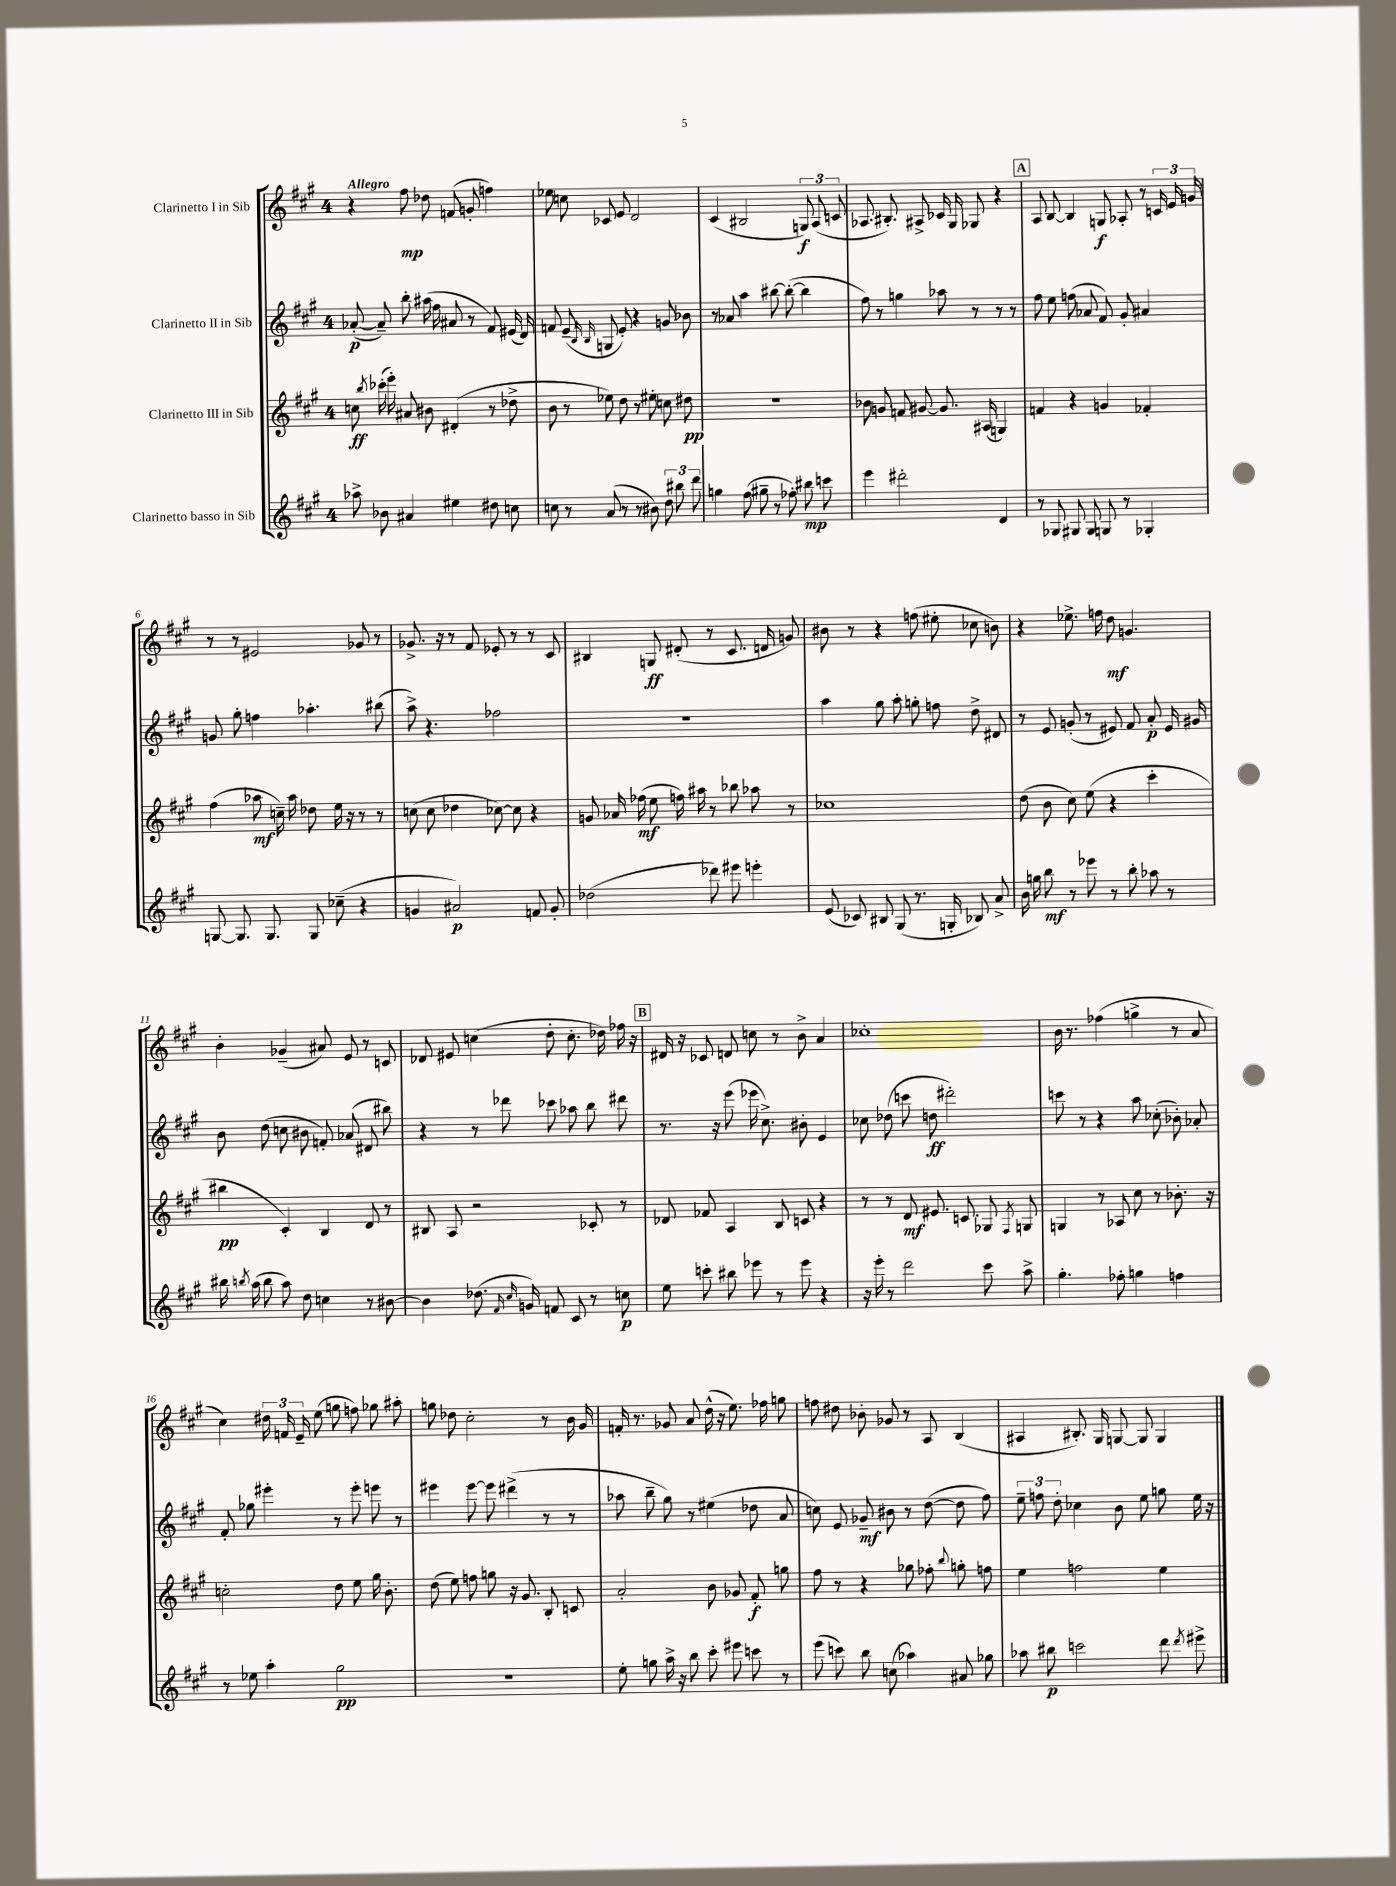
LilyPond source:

<<
\new StaffGroup <<
\new Staff = "s0" \with { instrumentName = "Clarinetto I in Sib" } {
    \clef treble \key a \major \once \override Staff.TimeSignature.style = #'single-digit \time 4/4 \tempo "Allegro"
    \autoBeamOff r4 fis''8\mp des''8 f'8( g'8-. f''4) |
    ees''8 c''8 ces'8 e'8 d'2 |
    cis'4( bis2 \tuplet 3/2 { g8\f) a8( c'8 } |
    aes8. bis8.-.) ais8-> ces'16 gis16 ges8 r4 |
    \mark \markup { \box "A" } a8 b8~ b4 g8\f aes8-. r8 \tuplet 3/2 { c'16 e'16 g'16 } |
    r8 r8 eis'2 ges'8 r8 |
    ges'8.-> r16 r8 fis'8 ees'8-. r8 r8 cis'8 |
    bis4 g8\ff dis'8-.( r8 cis'8. d'16 g'8) |
    bis'8 r8 r4 f''8( eis''8-. ces''8 b'8) |
    r4 ees''8.-> f''16 d''8\mf g'4. |
    b'4-. ges'4--( ais'8) e'8 r8 c'8 |
    des'8 eis'8 c''4( d''8-. c''8.-. des''16) fes''16 r16 |
    \mark \markup { \box "B" } dis'16 r16 ces'8 d'8 c''8 r8 b'8-> a'4 |
    ces''1-. |
    b'16 r8. fes''4( g''4-> r8 a'8 |
    cis''4) \tuplet 3/2 { dis''16 f'16 e'16-- } e''8( g''8 f''8) ges''8 ais''8-. |
    g''8 des''8 cis''2-. r8 b'16 gis'16 |
    f'16-. r8. ges'8 a'8 d''16-^( r16 e''8.) fes''16 g''8 |
    f''8 dis''8 bes'8-. ges'8 r8 a8 b4( |
    ais4 bis8.-.) gis16 g8~ g8 g4 \bar "|." |
}
\new Staff = "s1" \with { instrumentName = "Clarinetto II in Sib" } {
    \clef treble \key a \major \once \override Staff.TimeSignature.style = #'single-digit \time 4/4
    \autoBeamOff aes'8~-.\p( aes'8--) b''8-. ais''16( fis''16 ais'8 r8 fis'8) eis'16( d'16) |
    f'8 e'8--( \grace { b16 b16 } g8 e'8-.) r4 g'8 bes'8 |
    r8 aes'8 a''4 bis''8~ bis''8~-.( bis''4 |
    fis''8) r8 g''4 aes''8 r8 r8 r8 |
    \mark \markup { \box "A" } fis''8 e''8 f''8( aes'8 fis'8) gis'8-. ais'4 |
    g'8 gis''8-. f''4 aes''4.-. bis''8( |
    a''8->) r4. fes''2 |
    R1 |
    a''4 gis''8 a''8-. g''8-. f''8 d''8-> dis'8 |
    r8 e'8 g'8-.( r8 eis'8) fis'8 a'8-.\p eis'16 gis'16 |
    b'8 d''8( c''8 bis'8 f'8-.) aes'8( dis'8 bis''8) |
    r4 r8 des'''8 ces'''8 aes''8 b''8 dis'''8 |
    \mark \markup { \box "B" } r8. r16 e'''8( ees'''16 cis''8.->) bis'8-. e'4 |
    ces''8 des''8( c'''8 d''8\ff dis'''2-.) |
    c'''8 r8 r4 a''8 ces''8-.( bes'8-.) aes'8-. |
    fis'8-. ges''8 eis'''4-. r8 eis'''8-. e'''8 r8 |
    eis'''4 eis'''8~ eis'''8 dis'''4->( r8 r8 |
    aes''8 b''8-- gis''8) r8 eis''4( des''8 a'8 |
    c''8) e'8 ges'8--\mf bis'8 r8 d''8~( d''8 fis''8) |
    \tuplet 3/2 { e''8-- f''8 d''8-. } ces''4 b'8 e''8 g''8 e''16 r16 \bar "|." |
}
\new Staff = "s2" \with { instrumentName = "Clarinetto III in Sib" } {
    \clef treble \key a \major \once \override Staff.TimeSignature.style = #'single-digit \time 4/4
    \autoBeamOff c''8\ff \acciaccatura { b''8 } ces'''16-.( e'''16-.) ais'8 bis'8 dis'4-.( r8 des''8-> |
    b'8 r8 ees''8) d''8 r8 eis''8-. c''8 dis''8\pp |
    R1 |
    bes'8 g'8 f'8 gis'8~ gis'8. ais16( g4) |
    \mark \markup { \box "A" } f'4 r4 g'4 fes'4-. |
    fis''4( aes''8\mf c''16--) aes''16 des''8 e''16 r16 r8 r8 |
    c''8( c''8 des''4 ces''8~) ces''8 r4 |
    g'8 aes'16 fes''16\mf( e''8 f''16) ais''16 r8 bes''8 aes''8 r8 |
    ces''1 |
    d''8( b'8 cis''8) e''8( r4 cis'''4-. |
    bis''4\pp cis'4-.) b4 d'8 r8 |
    bis8 a8 r2 ces'8-. r8 |
    \mark \markup { \box "B" } des'8 fes'8 a4 b8 c'8 r4 |
    r8 r8 d'8\mf eis'8. c'8. ges8 \acciaccatura { fis8 } g8 |
    g4 r8 aes8 cis''8 r8 bes'8.-. r16 |
    c''2-. d''8 e''8 gis''16 b'8.-. |
    d''8( e''8) f''8 g''8 r16 gis'8. b8-. c'8 |
    a'2-. b'8 ges'8 fis'8-.\f g''8 |
    fis''8 r8 r4 ges''8 fes''8-. \appoggiatura { b''8 } g''8-. f''8 |
    e''4 f''2 e''4 \bar "|." |
}
\new Staff = "s3" \with { instrumentName = "Clarinetto basso in Sib" } {
    \clef treble \key a \major \once \override Staff.TimeSignature.style = #'single-digit \time 4/4
    \autoBeamOff aes''8-> bes'8 ais'4 eis''4 dis''8 c''8 |
    c''8 r8 a'8( r8 r8 bis'8) \tuplet 3/2 { d''8 bis''8 d'''8 } |
    g''4 fis''8( gis''8-- r8 fes''8-.) bis''8\mp c'''8 |
    e'''4 dis'''2-. d'4 |
    \mark \markup { \box "A" } r8 ges8 gis8 gis8 g8 r8 ges4-. |
    g8~ g8. g8. g8 ces''8--( r4 |
    g'4 ais'2\p) f'8 g'8-. |
    des''2( des'''8) eis'''8 e'''4-. |
    e'8( ces'8) bis8 gis8( r8. g16-. bes8) a'8-> |
    b'16 g''16 b''8\mf r8 ees'''8 r8 b''8-. aes''8 r8 |
    bis''16 \acciaccatura { b''8 } a''16( b''8 a''8) d''8 c''4 r8 bis'8~ |
    bis'4 des''8.( \grace { fis'16 cis''16 } g'16) f'8 cis'8 r8 c''8\p |
    \mark \markup { \box "B" } e''8 c'''8-. bis''8 ees'''8 r8 ees'''8 r4 |
    r16 e'''16-. r8 d'''2 cis'''8 a''8-> |
    gis''4.-. fes''8-. g''4 f''4 |
    r8 ees''8 a''4-. gis''2\pp |
    R1 |
    e''8-. g''8 a''16-> r16 b''8 cis'''8-. eis'''8 c'''8 r8 |
    e'''8( c'''8) b''8 c''8( aes''4) ais'8 ges''8 |
    aes''8 bis''8\p c'''2 d'''8 \acciaccatura { d'''8 } eis'''8-> \bar "|." |
}
>>
>>
